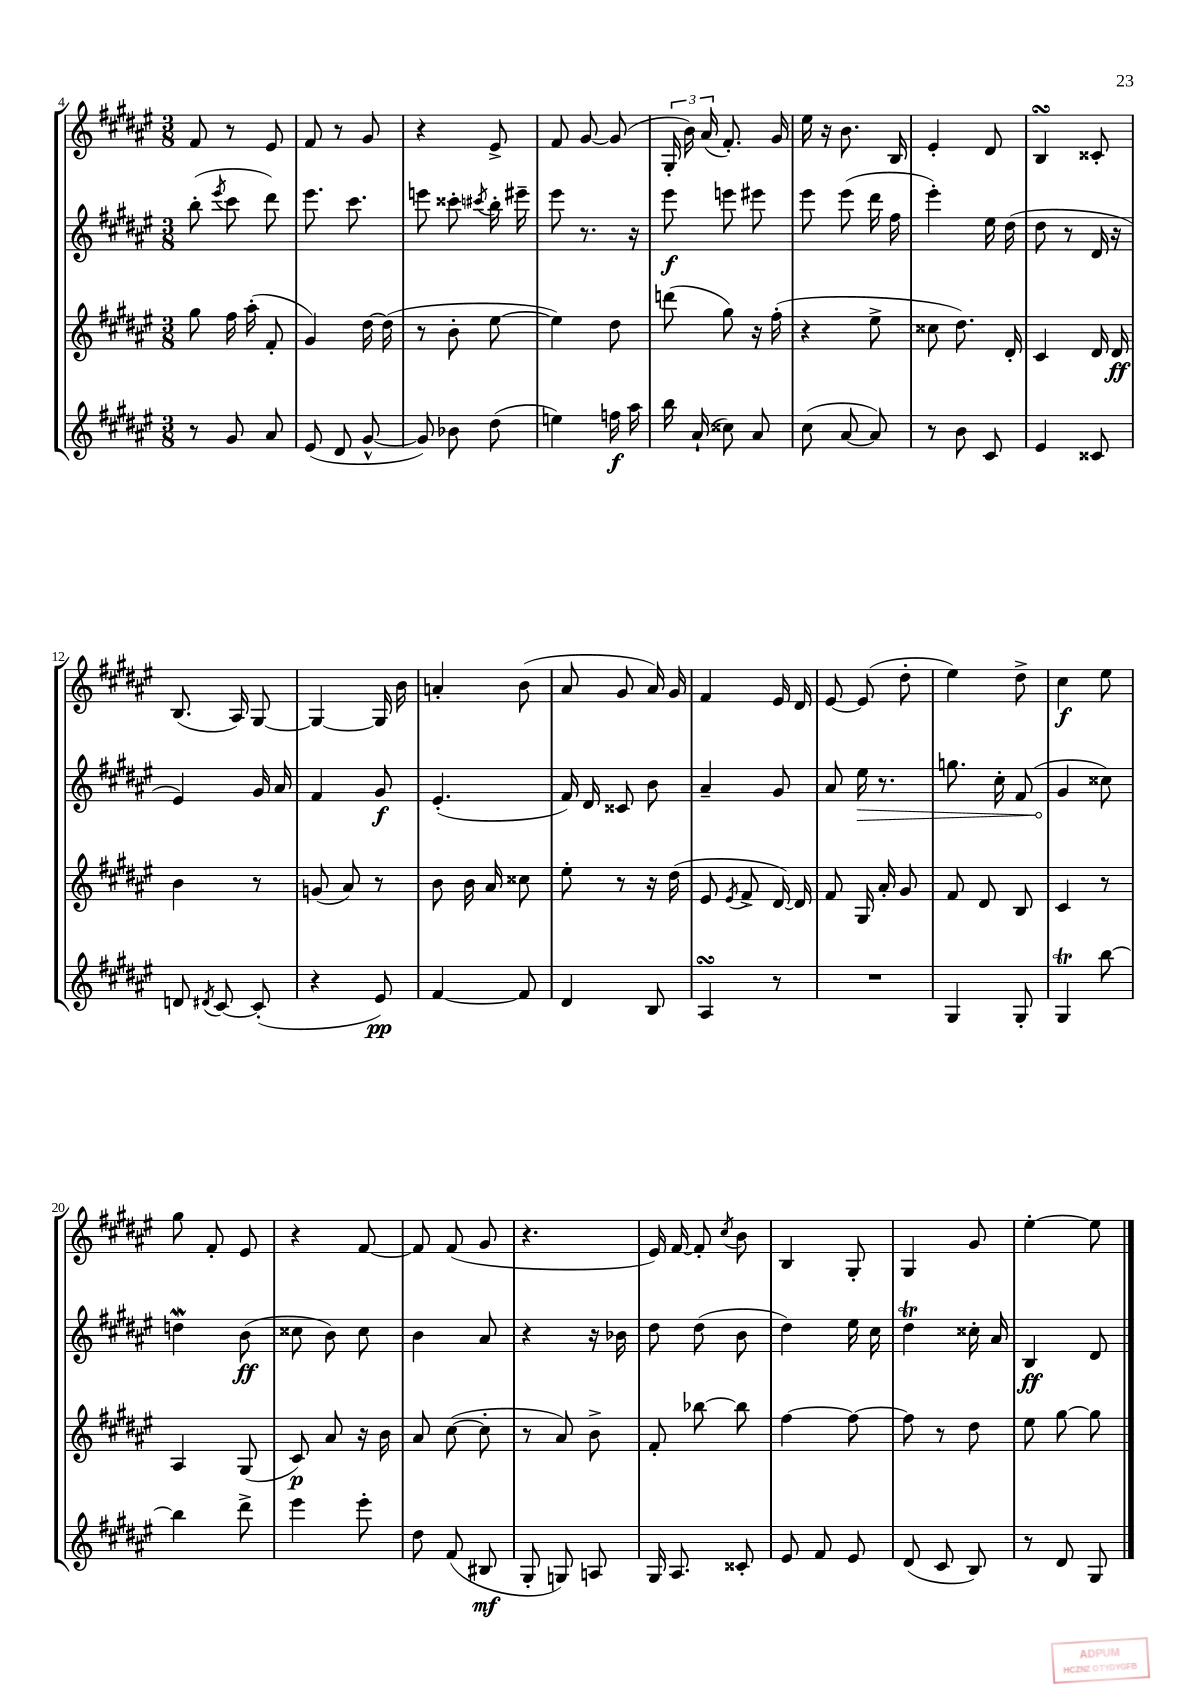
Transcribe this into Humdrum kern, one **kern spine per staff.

**kern	**dynam	**kern	**dynam	**kern	**dynam	**kern	**dynam
*part4	*part4	*part3	*part3	*part2	*part2	*part1	*part1
*staff4	*staff4	*staff3	*staff3	*staff2	*staff2	*staff1	*staff1
*clefG2	*	*clefG2	*	*clefG2	*	*clefG2	*
*k[f#c#g#d#a#e#]	*	*k[f#c#g#d#a#e#]	*	*k[f#c#g#d#a#e#]	*	*k[f#c#g#d#a#e#]	*
*M3/8	*	*M3/8	*	*M3/8	*	*M3/8	*
=4	=4	=4	=4	=4	=4	=4	=4
8r	.	8gg#\	.	(8bb'\	.	8f#/	.
.	.	.	.	8qeee#/	.	.	.
8g#/	.	16ff#\	.	8ccc#\	.	8r	.
.	.	(16aa#'\	.	.	.	.	.
8a#/	.	8f#'/	.	8ddd#\)	.	8e#/	.
=5	=5	=5	=5	=5	=5	=5	=5
(8e#/	.	4g#/)	.	8.eee#\	.	8f#/	.
8d#/	.	.	.	.	.	8r	.
.	.	.	.	8.ccc#\	.	.	.
[8g#^^/	.	[16dd#\	.	.	.	8g#/	.
.	.	(16dd#\]	.	.	.	.	.
=6	=6	=6	=6	=6	=6	=6	=6
8g#/])	.	8r	.	8eeen\	.	4r	.
8b-X\	.	8b'\	.	8ccc##X'\	.	.	.
.	.	.	.	8qccc#X/	.	.	.
(8dd#\	.	[8ee#\	.	16bb'\	.	8e#^/	.
.	.	.	.	16eee#X~\	.	.	.
=7	=7	=7	=7	=7	=7	=7	=7
4een\)	.	4ee#\])	.	8eee#\	.	8f#/	.
.	.	.	.	8.r	.	[8g#/	.
16ffn\	f	8dd#\	.	.	.	(8g#/]	.
16aa#\	.	.	.	16r	.	.	.
=8	=8	=8	=8	=8	=8	=8	=8
16bb\	.	(8dddn\	.	8eee#\	f	24G#'/	.
.	.	.	.	.	.	24b\)	.
(16a#`/	.	.	.	.	.	.	.
.	.	.	.	.	.	(24a#/	.
8cc##X\)	.	8gg#\)	.	8eeen\	.	8.f#'/)	.
8a#/	.	16r	.	8eee#X\	.	.	.
.	.	(16ff#'\	.	.	.	16g#/	.
=9	=9	=9	=9	=9	=9	=9	=9
(8cc#\	.	4r	.	8eee#\	.	16ee#\	.
.	.	.	.	.	.	16r	.
[8a#/	.	.	.	(8eee#\	.	8.b\	.
8a#/])	.	8ee#^\	.	16ddd#\	.	.	.
.	.	.	.	16ff#\	.	16B/	.
=10	=10	=10	=10	=10	=10	=10	=10
8r	.	8cc##X\	.	4eee#'\)	.	4e#'/	.
8b\	.	8.dd#\)	.	.	.	.	.
8c#/	.	.	.	16ee#\	.	8d#/	.
.	.	16d#'/	.	(16dd#\	.	.	.
=11	=11	=11	=11	=11	=11	=11	=11
4e#/	.	4c#/	.	8dd#\	.	4BsSSs/	.
.	.	.	.	8r	.	.	.
8c##X/	.	16d#/	.	16d#/	.	8c##X'/	.
.	.	16d#/	ff	16r	.	.	.
!!LO:LB:g=z
=12	=12	=12	=12	=12	=12	=12	=12
8dn/	.	4b\	.	4e#/)	.	(8.B/	.
8qd#X/	.	.	.	.	.	.	.
[8c#/	.	.	.	.	.	.	.
.	.	.	.	.	.	16A#/)	.
(8c#'/]	.	8r	.	16g#/	.	[8G#/	.
.	.	.	.	16a#/	.	.	.
=13	=13	=13	=13	=13	=13	=13	=13
4r	.	(8gn/	.	4f#/	.	4G#/_	.
.	.	8a#/)	.	.	.	.	.
8e#/)	pp	8r	.	8g#/	f	16G#/]	.
.	.	.	.	.	.	16b\	.
=14	=14	=14	=14	=14	=14	=14	=14
[4f#/	.	8b\	.	(4.e#'/	.	4an'/	.
.	.	16b\	.	.	.	.	.
.	.	16a#/	.	.	.	.	.
8f#/]	.	8cc##X\	.	.	.	(8b\	.
=15	=15	=15	=15	=15	=15	=15	=15
4d#/	.	8ee#'\	.	16f#/)	.	8a#/	.
.	.	.	.	16d#/	.	.	.
.	.	8r	.	8c##X/	.	8g#/	.
8B/	.	16r	.	8b\	.	16a#/)	.
.	.	(16dd#\	.	.	.	16g#/	.
=16	=16	=16	=16	=16	=16	=16	=16
4A#sSsS/	.	8e#/	.	4a#~/	.	4f#/	.
.	.	8qe#/	.	.	.	.	.
.	.	8f#^/	.	.	.	.	.
8r	.	[16d#/)	.	8g#/	.	16e#/	.
.	.	16d#/]	.	.	.	16d#/	.
=17	=17	=17	=17	=17	=17	=17	=17
4.r	.	8f#/	.	8a#/	.	[8e#/	.
!	!	!	!	!	!LO:HP:b	!	!
.	.	16G#/	.	16ee#\	>	(8e#/]	.
.	.	16a#'/	.	8.r	.	.	.
.	.	8g#/	.	.	.	8dd#'\	.
=18	=18	=18	=18	=18	=18	=18	=18
4G#/	.	8f#/	.	8.ggn\	.	4ee#\)	.
.	.	8d#/	.	.	.	.	.
.	.	.	.	16cc#'\	.	.	.
8G#'/	.	8B/	.	(8f#/	.	8dd#^\	.
=19	=19	=19	=19	=19	=19	=19	=19
4G#T/	.	4c#/	.	4g#/	.	4cc#\	f
[8bb\	.	8r	.	8cc##X\)	]	8ee#\	.
!!LO:LB:g=z
=20	=20	=20	=20	=20	=20	=20	=20
4bb\]	.	4A#/	.	4ddnw\	.	8gg#\	.
.	.	.	.	.	.	8f#'/	.
8ddd#^\	.	(8G#/	.	(8b\	ff	8e#/	.
=21	=21	=21	=21	=21	=21	=21	=21
4eee#\	.	8c#/)	p	8cc##X\	.	4r	.
.	.	8a#/	.	8b\)	.	.	.
8eee#'\	.	16r	.	8cc##\	.	[8f#/	.
.	.	16b\	.	.	.	.	.
=22	=22	=22	=22	=22	=22	=22	=22
8dd#\	.	8a#/	.	4b\	.	8f#/]	.
(8f#/	.	([8cc#\	.	.	.	(8f#/	.
8B#X/	mf	8cc#'\]	.	8a#/	.	8g#/	.
=23	=23	=23	=23	=23	=23	=23	=23
8G#'/	.	8r	.	4r	.	4.r	.
8Gn/)	.	8a#/)	.	.	.	.	.
8An/	.	8b^\	.	16r	.	.	.
.	.	.	.	16b-X\	.	.	.
=24	=24	=24	=24	=24	=24	=24	=24
16G#/	.	8f#'/	.	8dd#\	.	16e#/)	.
8.A#/	.	.	.	.	.	[16f#/	.
.	.	[8bb-X\	.	(8dd#\	.	8f#'/]	.
.	.	.	.	.	.	8qcc#/	.
8c##X'/	.	8bb-\]	.	8b\	.	8b\	.
=25	=25	=25	=25	=25	=25	=25	=25
8e#/	.	[4ff#\	.	4dd#\)	.	4B/	.
8f#/	.	.	.	.	.	.	.
8e#/	.	8ff#\_	.	16ee#\	.	8G#'/	.
.	.	.	.	16cc#\	.	.	.
=26	=26	=26	=26	=26	=26	=26	=26
(8d#/	.	8ff#\]	.	4dd#T\	.	4G#/	.
8c#/	.	8r	.	.	.	.	.
8B/)	.	8dd#\	.	16cc##X'\	.	8g#/	.
.	.	.	.	16a#/	.	.	.
=27	=27	=27	=27	=27	=27	=27	=27
8r	.	8ee#\	.	4B/	ff	[4ee#'\	.
8d#/	.	[8gg#\	.	.	.	.	.
8G#/	.	8gg#\]	.	8d#/	.	8ee#\]	.
==	==	==	==	==	==	==	==
*-	*-	*-	*-	*-	*-	*-	*-
